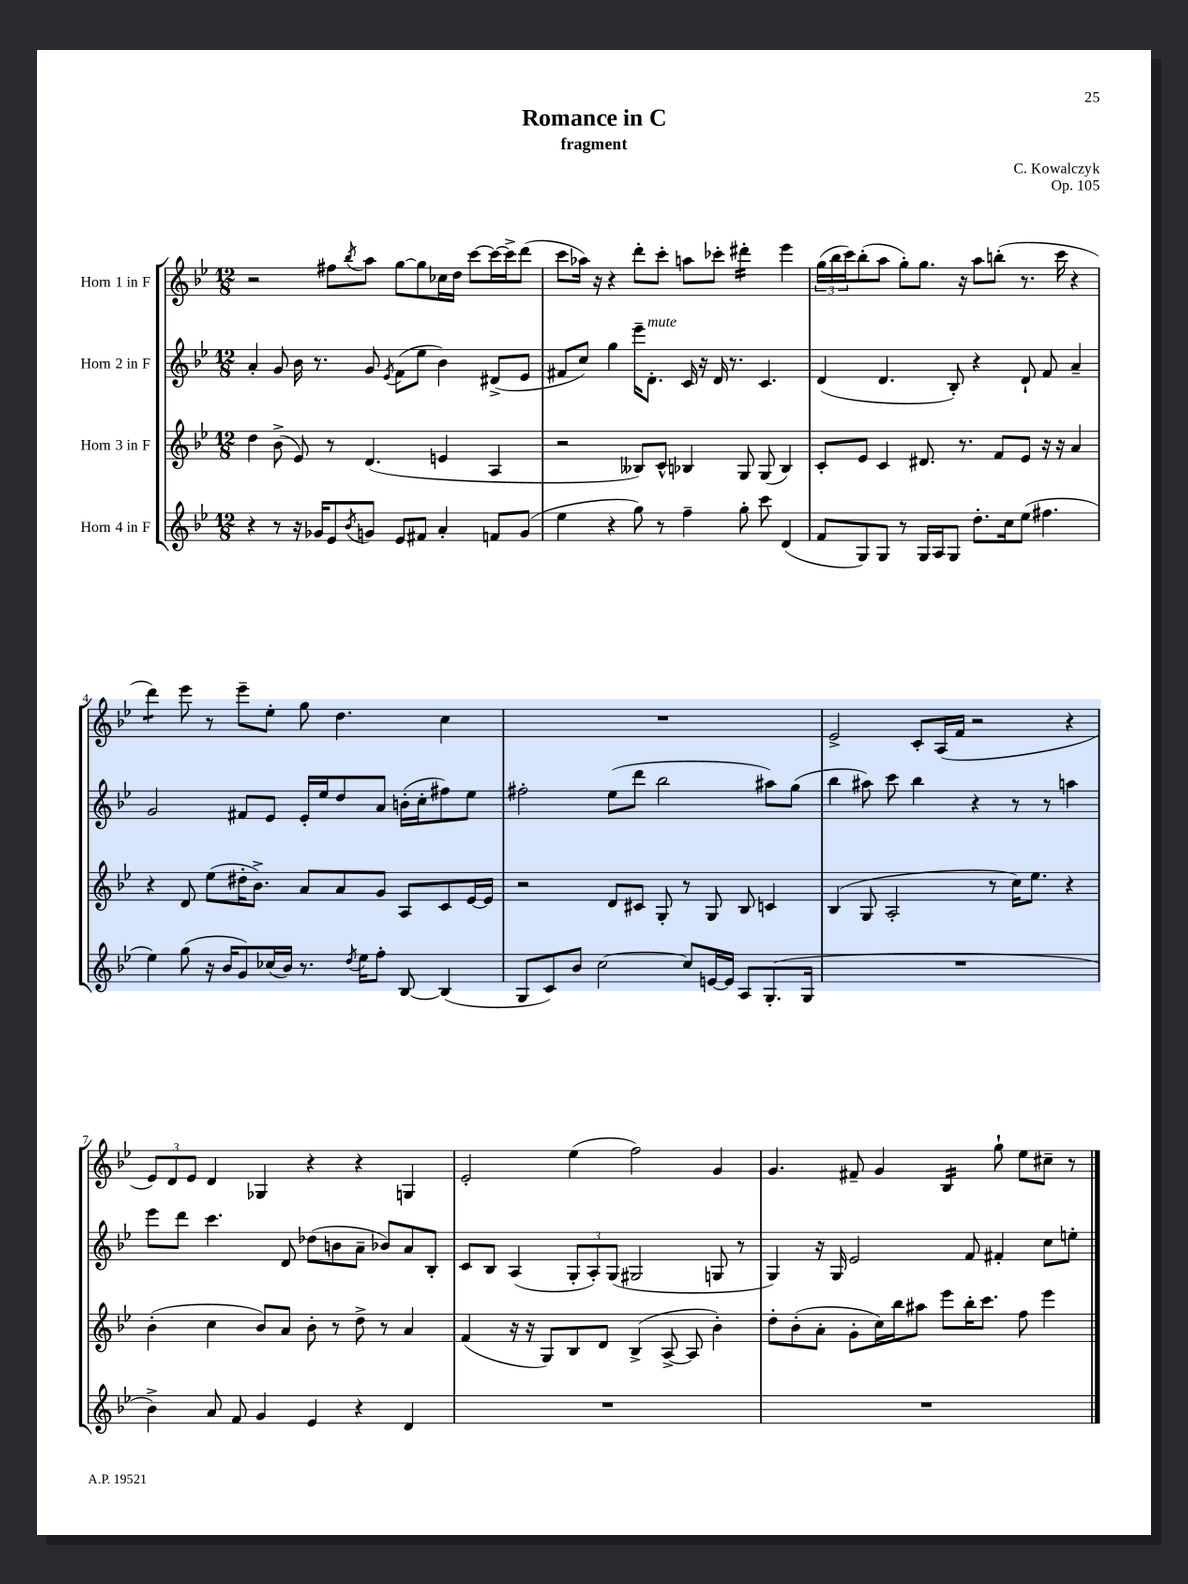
\header { title = "Romance in C" composer = "C. Kowalczyk" subtitle = "fragment" opus = "Op. 105" }
<<
\new StaffGroup <<
\new Staff = "s0" \with { instrumentName = "Horn 1 in F" } {
    \clef treble \key bes \major \numericTimeSignature \time 12/8
    r2 fis''8 \acciaccatura { bes''8 } a''8 g''8~ g''8 ces''16 d''16 c'''8~ c'''16~ c'''16-> d'''8( |
    c'''8 aes''16) r16 r4 d'''8-. c'''8-. a''8 ces'''8-. dis'''4:16-. ees'''4 |
    \tuplet 3/2 { g''16( bes''16 c'''16) } bes''8-.( a''8 g''8-.) g''8. r16 a''8 b''8-.( r8. c'''16 r4 |
    d'''4:8) ees'''8 r8 ees'''8-- ees''8-. g''8 d''4. c''4 |
    R1. |
    ees'2-> c'8-. a16( f'16 r2 r4 |
    \tuplet 3/2 { ees'8) d'8 ees'8 } d'4 ges4 r4 r4 g4 |
    ees'2-. ees''4( f''2) g'4 |
    g'4. fis'8-- g'4 bes4:16 g''8-! ees''8 cis''8-- r8 \bar "|." |
}
\new Staff = "s1" \with { instrumentName = "Horn 2 in F" } {
    \clef treble \key bes \major \numericTimeSignature \time 12/8
    a'4-. g'8 bes'16 r8. g'8 \acciaccatura { ees'8 } f'8( ees''8 bes'4) dis'8->( ees'8 |
    fis'8 c''8) g''4 ees'''16-- d'8.-.^\markup { \italic "mute" } c'16 r16 d'16 r8. c'4. |
    d'4( d'4. bes8-.) r4 d'8-! f'8 a'4-- |
    g'2 fis'8 ees'8 ees'16-. ees''16 d''8 a'8 b'16-.( c''16-. fis''8) ees''8 |
    fis''2-. ees''8( d'''8 bes''2 ais''8) g''8( |
    bes''4 ais''8) c'''8 bes''4 r4 r8 r8 a''4 |
    ees'''8 d'''8 c'''4. d'8 des''8( b'8 a'8-- bes'8) a'8 bes8-. |
    c'8 bes8 a4( \tuplet 3/2 { g8-. a8-.) g8( } gis2 g8 r8 |
    g4) r16 g16 ees'2 f'8 fis'4-. c''8 e''8-. \bar "|." |
}
\new Staff = "s2" \with { instrumentName = "Horn 3 in F" } {
    \clef treble \key bes \major \numericTimeSignature \time 12/8
    d''4 bes'8->( ees'8) r8 d'4.( e'4 a4 |
    r2 beses8) c'8-^ bes4 g8 g8( bes4) |
    c'8-. ees'8 c'4 dis'8. r8. f'8 ees'8 r16 r16 a'4 |
    r4 d'8 ees''8( dis''16-. bes'8.->) a'8 a'8 g'8 a8 c'8 ees'16~ ees'16 |
    r2 d'8 cis'8 g8-. r8 g8 bes8 c'4 |
    bes4( g8 a2-. r8 c''16) ees''8. r4 |
    bes'4-.( c''4 bes'8) a'8 bes'8-. r8 d''8-> r8 a'4 |
    f'4( r16 r16 g8) bes8 d'8 bes4->( a8~-> a8 bes'4-.) |
    d''8-. bes'8-.( a'8-. g'8-. c''16) bes''16 ais''8 ees'''8 bes''16-. c'''8. f''8 ees'''4 \bar "|." |
}
\new Staff = "s3" \with { instrumentName = "Horn 4 in F" } {
    \clef treble \key bes \major \numericTimeSignature \time 12/8
    r4 r8 r16 ges'16 ees'8 \acciaccatura { bes'8 } g'8 ees'8 fis'8 a'4-. f'8 g'8( |
    ees''4 r4 g''8) r8 f''4-- g''8-. c'''8 d'4( |
    f'8 g8) g8 r8 g16 a16 g8 d''8.-. c''16 ees''8( fis''4. |
    ees''4) g''8( r16 bes'16 g'8) ces''16( bes'16) r8. \acciaccatura { d''8 } ees''16 f''8-. bes8~ bes4( |
    g8 c'8) bes'8 c''2~ c''8 e'16~ e'16 a8 g8.-.( g16 |
    R1. |
    bes'4->) a'8 f'8 g'4 ees'4 r4 d'4 |
    R1. |
    R1. \bar "|." |
}
>>
>>
